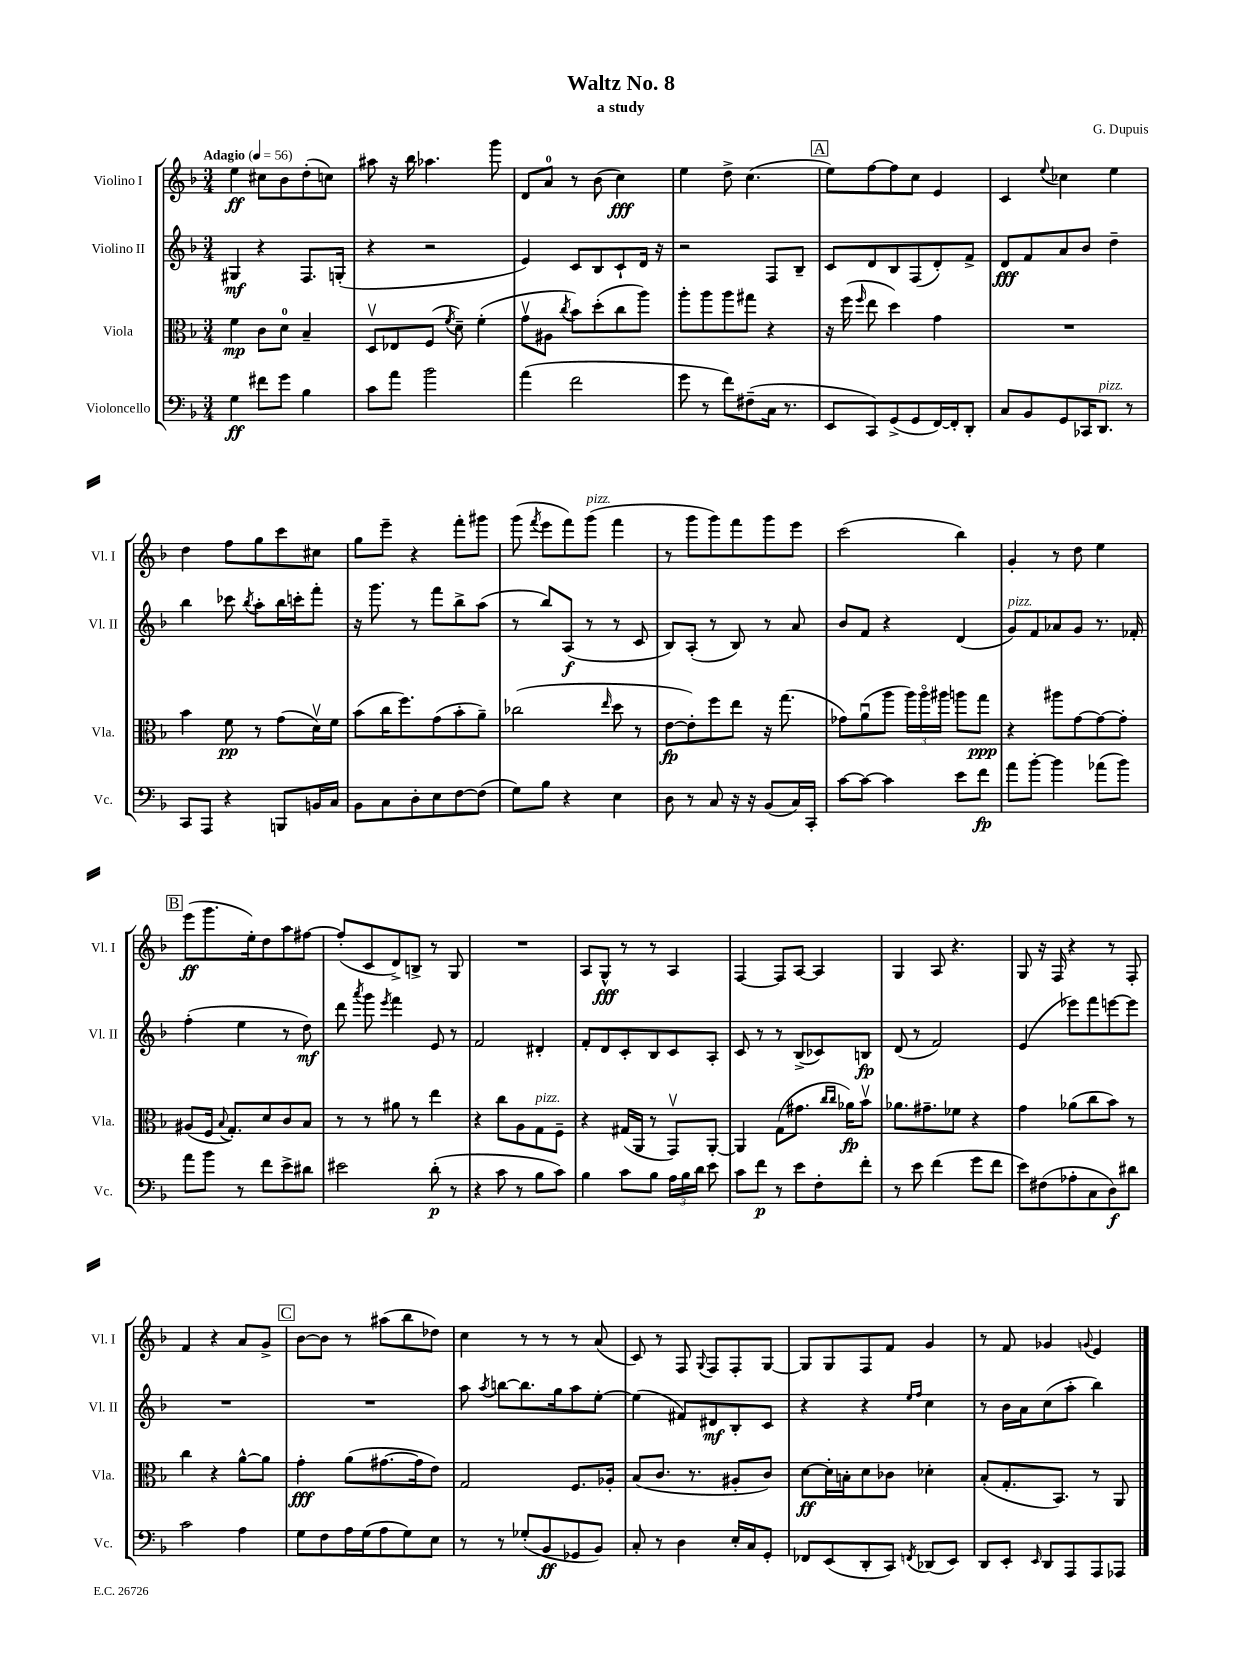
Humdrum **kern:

**kern	**kern	**kern	**kern
*staff4	*staff3	*staff2	*staff1
*clefF4	*clefC3	*clefG2	*clefG2
*k[b-]	*k[b-]	*k[b-]	*k[b-]
*M3/4	*M3/4	*M3/4	*M3/4
*MM56	*MM56	*MM56	*MM56
4G	4f	4G#	4ee
8f#	8c	4r	8cc#
8g	8d	.	8b-
4B-	4B-~	8.F	(8dd'
.	.	.	8cc)
.	.	(16G'	.
=	=	=	=
8c	8Dv	4r	8aa#
8a	8E-	.	16r
.	.	.	16bb-
2b-	(8F	2r	4.aa-
.	8qf	.	.
.	8d~)	.	.
.	(4f'	.	.
.	.	.	8ggg
=	=	=	=
(4a	8gv	4e)	8d
.	8A#	.	8a
.	8qcc	.	.
2f	8b-)	8c	8r
.	(8dd'	8B-	(8b-
.	8cc	8c`	4cc)
.	8aa)	16d	.
.	.	16r	.
=	=	=	=
8g	8aa'	2r	4ee
8r	8aa	.	.
8f)	8aa	.	8dd^
(8F#~	8gg#	.	(4.cc
16C	4r	8F	.
8.r	.	.	.
.	.	8B-~	.
=	=	=	=
8EE	16r	8c	8ee)
.	(16ff	.	.
.	16qqff	.	.
8CC)	8ee	8d	[8ff
(8GG^	4dd)	8B-	8ff]
8GG	.	(8F	8cc
[16FF)	4g	8d')	4e
16FF']	.	.	.
8DD'	.	8f^	.
=	=	=	=
8C	2.r	8d	4c
8BB-	.	8f	.
.	.	.	8qqee
8GG	.	8a	4cc-
16CC-	.	8b-	.
8.DD	.	.	.
.	.	4dd~	4ee
8r	.	.	.
=	=	=	=
8CC	4b-	4bb-	4dd
8AAA	.	.	.
4r	8f	8ccc-	8ff
.	.	8qbb-	.
.	8r	8aa'	8gg
8BBB	(8g	16bb-	8ccc
.	.	16ccc'	.
16BB	16dv)	8fff'	8cc#
16C	16f	.	.
=	=	=	=
8BB-	(8b-	16r	8gg
.	.	8.ggg	.
8C	16cc	.	8eee~
.	8.ff)	.	.
8D'	.	8r	4r
8E	(8g	8fff	.
[8F	8b-'	8bb-^	8fff'
(8F]	8a~)	(8aa	8ggg#
=	=	=	=
8G)	(2cc-	8r	(8ggg
.	.	.	8qfff
8B-	.	8bb-)	8eee
4r	.	(8A	8fff)
.	.	8r	(8ggg
.	16qqee	.	.
4E	8dd	8r	4fff
.	8r	8c	.
=	=	=	=
8D	[8e	8B-)	8r
8r	8e'])	(8A'	8ggg
8C	8ff	8r	8ggg)
16r	8ee	8B-)	8fff
16r	.	.	.
(8BB-	16r	8r	8ggg
.	(8.gg	.	.
16C)	.	8a	8eee
16CC'	.	.	.
=	=	=	=
[8c	8g-)	8b-	(2ccc
8c_	(8au	8f	.
4c]	8aa	4r	.
.	24aa)	.	.
.	24aao	.	.
.	24aa#	.	.
8e	8aa	(4d	4bb-)
8f	8gg	.	.
=	=	=	=
8a	4r	8g)	4g'
[8b-'	.	8f	.
4b-]	8aa#	8a-	8r
.	[8g	8g	8dd
(8a-	8g_	8.r	4ee
8b-)	8g']	.	.
.	.	16f-'	.
=	=	=	=
8a	(8A#	(4ff'	(8eee
8b-	16F	.	8.ggg
.	8qqB-	.	.
.	8.G')	.	.
8r	.	4ee	.
.	.	.	16ee')
8f	8d	.	8dd
8e^	8c	8r	8aa
8d#	8B-	8dd)	[8ff#
=	=	=	=
2e#	8r	8ddd	(8ff#']
.	.	8qaaa	.
.	8r	8ggg	8c
.	.	8qeee	.
.	8a#	4fff	8d^)
.	8r	.	8B^
(8d'	4ee	8e	8r
8r	.	8r	8G
=	=	=	=
4r	4r	2f	2.r
8c	8cc	.	.
8r	8A	.	.
8B-	8G	4d#'	.
8c)	8F~	.	.
=	=	=	=
4B-	4r	8f'	8A
.	.	8d	8G^^
8c	(16G#	8c'	8r
.	16AA	.	.
8B-	8r	8B-	8r
24A	8GGv)	8c	4A
24B-	.	.	.
24d	.	.	.
8e	[8AA'	8A'	.
=	=	=	=
8c	4AA]	8c	[4F
8f	.	8r	.
8r	(8G	8r	8F]
8e	8.g#	(8B-^	[8A
8F'	.	8c-)	4A]
.	16qqcc	.	.
.	16qqcc	.	.
.	16a-)	.	.
8f'	8b-v	8B	.
=	=	=	=
8r	8.a-	(8d	4G
8e	.	8r	.
.	8.g#~	.	.
(4f	.	2f)	8A
.	8f-	.	4.r
8g	4r	.	.
8f	.	.	.
=	=	=	=
8e)	4g	(4e	8G
(8F#	.	.	16r
.	.	.	16F
8A-'	(8a-	8eee-)	4r
8C	8cc	8fff	.
8D)	8b-)	[8eee	8r
8d#	8r	8eee]	8F'
=	=	=	=
2c	4cc	2.r	4f
.	4r	.	4r
4A	[8a^^	.	8a
.	8a]	.	8g^
=	=	=	=
8G	4g'	2.r	[8b-
8F	.	.	8b-]
16A	(8a	.	8r
(16G	.	.	.
8A	[8.g#	.	(8aa#
8G)	.	.	8bb-
.	16g#]	.	.
8E	8e)	.	8dd-)
=	=	=	=
8r	2G	8aa	4cc
.	.	8qaa	.
8r	.	[8bb	.
(8G-'	.	8.bb]	8r
8BB-	.	.	8r
.	.	16gg	.
8GG-	8.F	8aa	8r
8BB-)	.	[8ee'	(8a
.	16A-'	.	.
=	=	=	=
8C'	(8B-	(4ee]	8c)
8r	8.c	.	8r
4D	.	8f#)	8F
.	8.r	.	.
.	.	.	8qqG
.	.	8d#	8F
16E'	8A#'	8B-'	8F'
16C	.	.	.
8GG'	8c)	8c	[8G
=	=	=	=
8FF-	[8d	4r	8G]
(8EE	16d']	.	8G
.	16B'	.	.
8DD'	8d	4r	8F
8CC)	8c-	.	8f
.	.	16qqee	.
8qFF	.	16qqff	.
(8DD-	4d-'	4cc	4g
8EE)	.	.	.
=	=	=	=
8DD	(8B-'	8r	8r
8EE'	8.G'	16b-	8f
.	.	16a	.
16qqEE	.	.	.
8DD	.	(8cc	4g-
.	8.BB-)	.	.
8AAA	.	8aa'	.
.	.	.	8qqg
8AAA	8r	4bb-)	4e
8AAA-	8AA	.	.
==	==	==	==
*-	*-	*-	*-
